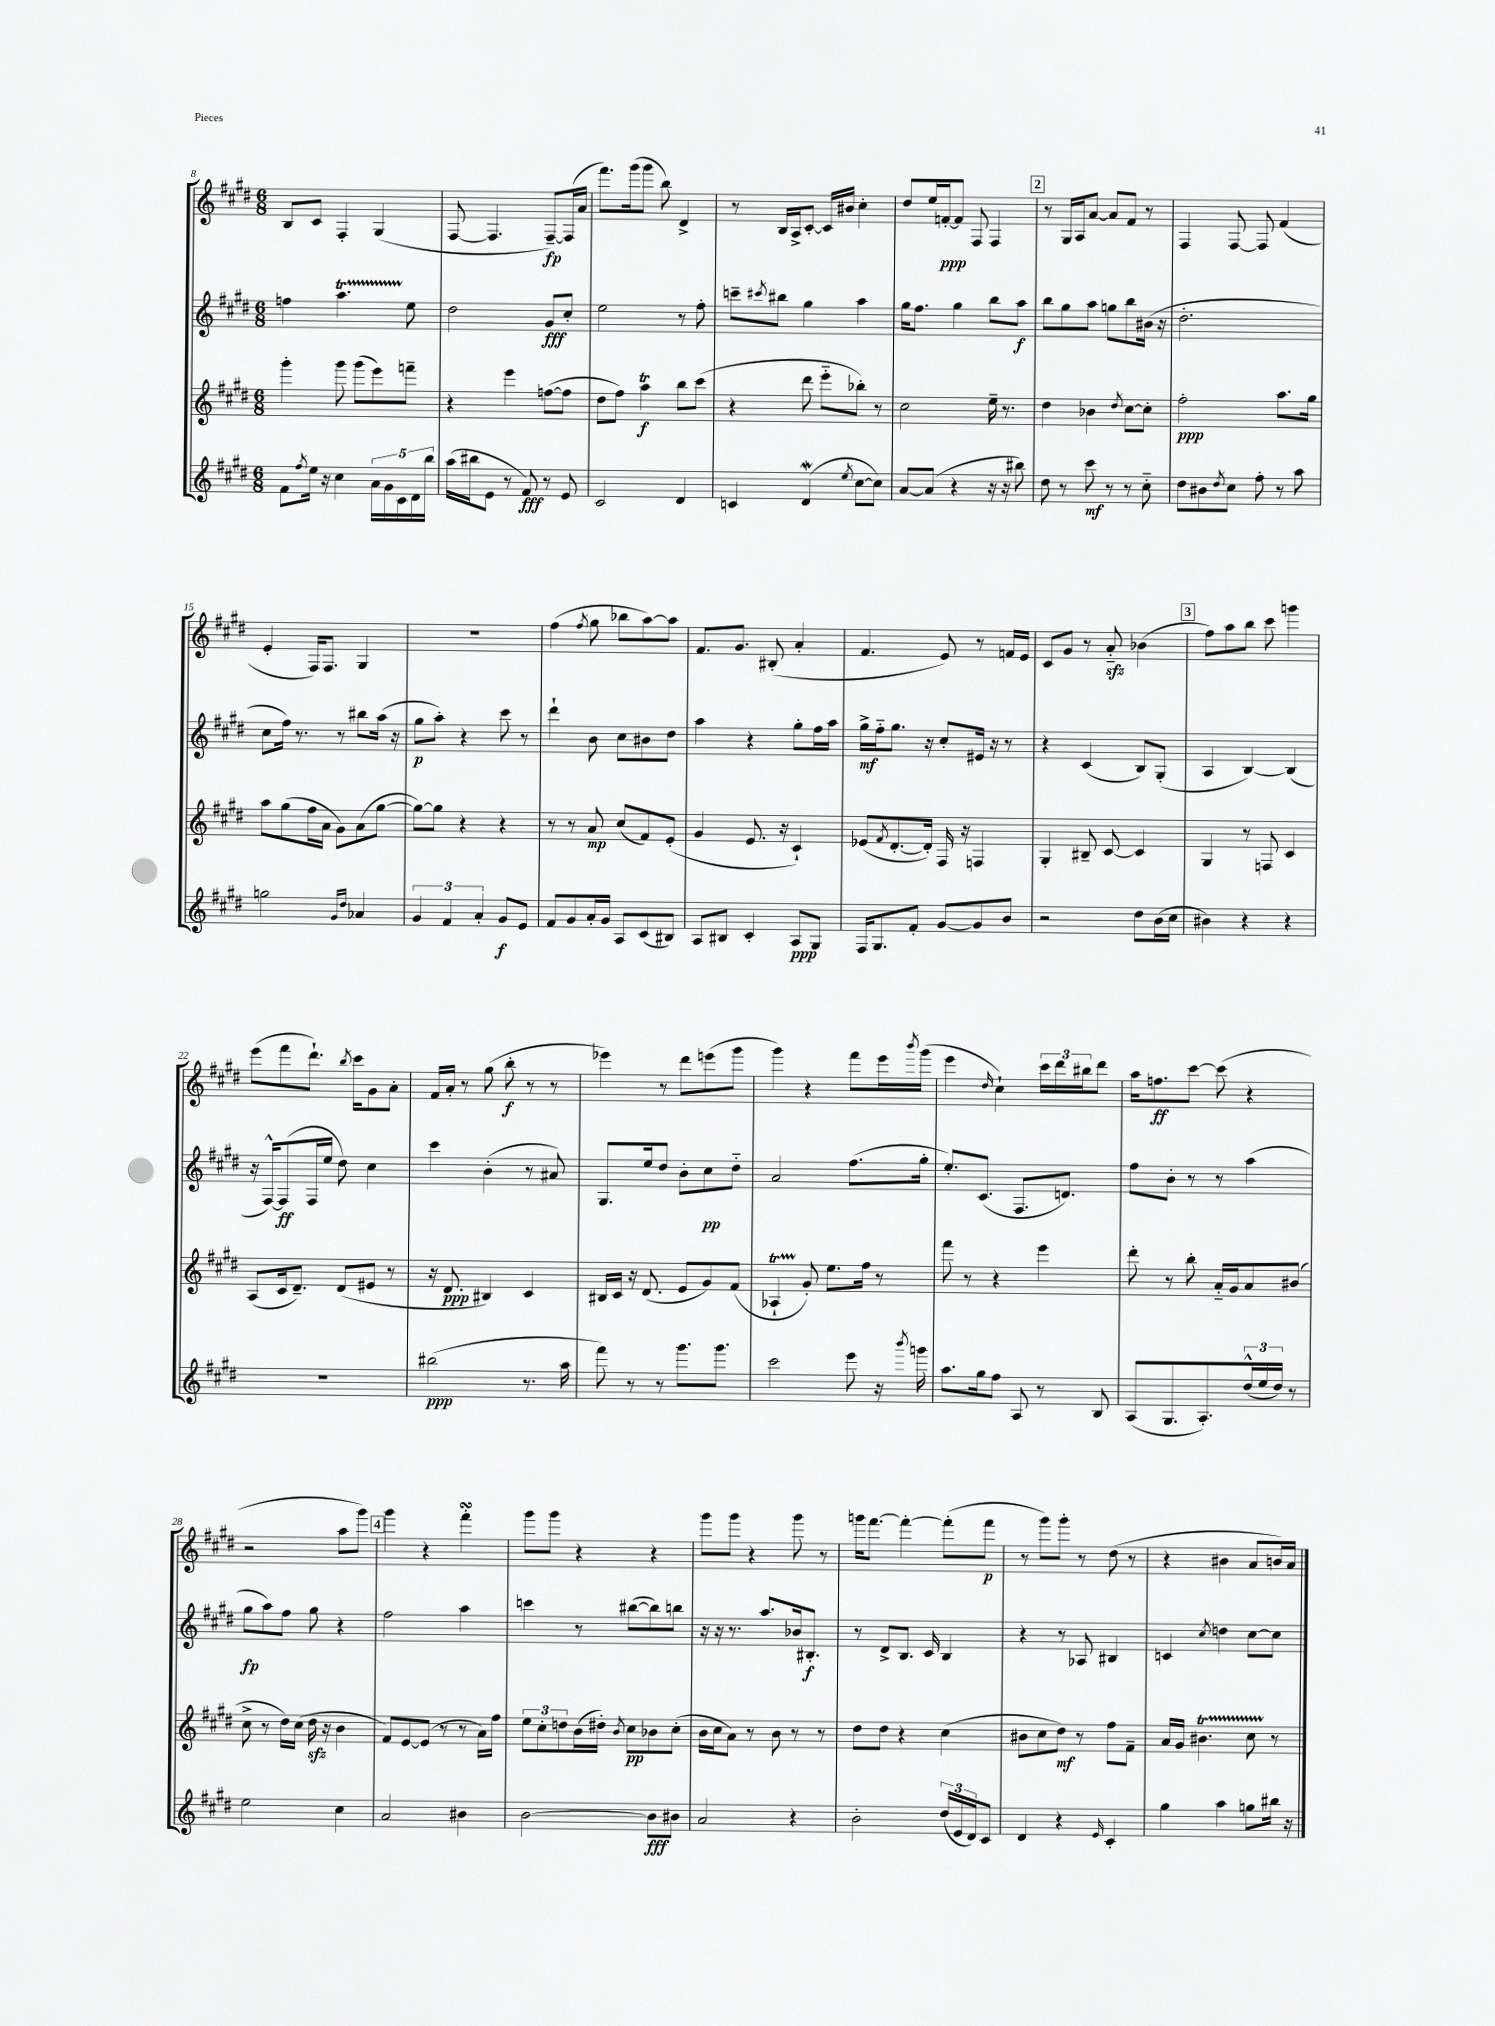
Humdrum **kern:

**kern	**dynam	**kern	**dynam	**kern	**dynam	**kern	**dynam
*part4	*part4	*part3	*part3	*part2	*part2	*part1	*part1
*staff4	*staff4	*staff3	*staff3	*staff2	*staff2	*staff1	*staff1
*clefG2	*	*clefG2	*	*clefG2	*	*clefG2	*
*k[f#c#g#d#]	*	*k[f#c#g#d#]	*	*k[f#c#g#d#]	*	*k[f#c#g#d#]	*
*M6/8	*	*M6/8	*	*M6/8	*	*M6/8	*
=8	=8	=8	=8	=8	=8	=8	=8
8f#\L	.	4ggg#'\	.	4ffn\	.	8B/L	.
8qff#/	.	.	.	.	.	.	.
16ee\Jk	.	.	.	.	.	8c#/J	.
16r	.	.	.	.	.	.	.
4cc#\	.	8ggg#\	.	4.aaT\	.	4F#'/	.
.	.	(8ggg#\L	.	.	.	.	.
20a\LL	.	8eee\)	.	.	.	(4G#/	.
20g#\	.	.	.	.	.	.	.
20c#\	.	.	.	.	.	.	.
.	.	8fffn~\J	.	8ee\	.	.	.
20d#\	.	.	.	.	.	.	.
20bb\JJ	.	.	.	.	.	.	.
=9	=9	=9	=9	=9	=9	=9	=9
(16aa\LL	.	4r	.	2dd#\	.	[8F#/	.
16bb#X\J	.	.	.	.	.	.	.
8e\J	.	.	.	.	.	4.F#/]	.
8r	.	4eee\	.	.	.	.	.
8f#/)	fff	.	.	.	.	.	.
8r	.	([8ffn\L	.	8g#/L	fff	[8F#~/L)	fp
8e/	.	8ff\J]	.	8cc#'/J	.	(16F#/L]	.
.	.	.	.	.	.	16a/JJ	.
=10	=10	=10	=10	=10	=10	=10	=10
2c#/	.	8dd#\L	.	2ee\	.	8.fff#\L)	.
.	.	8ff#\J)	.	.	.	.	.
.	.	.	.	.	.	(16ggg#\k	.
.	.	4aaT\	f	.	.	8ggg#\J	.
.	.	.	.	.	.	8bb\)	.
4d#/	.	8bb\L	.	8r	.	4d#^/	.
.	.	(8ccc#\J	.	8ff#'\	.	.	.
=11	=11	=11	=11	=11	=11	=11	=11
4cn/	.	4r	.	8cccn~\L	.	8r	.
.	.	.	.	8qccc#X/	.	.	.
.	.	.	.	8bb#X\J	.	16B/LL	.
.	.	.	.	.	.	16A^/J	.
(4d#W/	.	8ddd#\	.	4gg#\	.	[8c#'/J	.
.	.	8eee\L	.	.	.	16c#/LL]	.
.	.	.	.	.	.	16b#X/JJ	.
8qee/	.	.	.	.	.	.	.
[8cc#\L	.	8bb-X'\J)	.	4aa\	.	4cc#'\	.
8cc#\J])	.	8r	.	.	.	.	.
=12	=12	=12	=12	=12	=12	=12	=12
[8a/L	.	2cc#\	.	16gg#\KL	.	8dd#/L	.
.	.	.	.	8.ff#\J	.	.	.
(8a/J]	.	.	.	.	.	16ee/L	.
.	.	.	.	.	.	[16fn'/J	ppp
4r	.	.	.	4gg#\	.	8f/J]	.
.	.	.	.	.	.	8F#/	.
16r	.	16ee~\	.	8bb\L	.	4F#/	.
16r	.	8.r	.	.	.	.	.
8bb#X\)	.	.	.	8aa\J	f	.	.
!!LO:REH:place=s1:t=2
=13	=13	=13	=13	=13	=13	=13	=13
8dd#\	.	4dd#\	.	8bb\L	.	8r	.
8r	.	.	.	8gg#\	.	16G#/LL	.
.	.	.	.	.	.	16A/J	.
8ccc#\	mf	4b-X\	.	8aa\J	.	[8a/J	.
8r	.	.	.	8ggn\L	.	8a/L]	.
.	.	8qdd#/	.	.	.	.	.
8r	.	[8cc#\L	.	8bb\	.	8f#/J	.
8cc#\	.	8cc#'\J]	.	(16b#X\Jk	.	8r	.
.	.	.	.	16r	.	.	.
=14	=14	=14	=14	=14	=14	=14	=14
8dd#\L	.	2ff#'\	ppp	2.dd#'\	.	4F#/	.
8b#X\	.	.	.	.	.	.	.
8qdd#/	.	.	.	.	.	.	.
8cc#\J	.	.	.	.	.	[8F#/	.
8ff#'\	.	.	.	.	.	8F#/]	.
8r	.	8.aa\L	.	.	.	(4f#/	.
8aa\	.	.	.	.	.	.	.
.	.	16gg#\Jk	.	.	.	.	.
!!LO:LB:g=z
=15	=15	=15	=15	=15	=15	=15	=15
2ggn\	.	8aa\L	.	8cc#\L	.	4e'/	.
.	.	(8gg#\	.	16ff#\Jk)	.	.	.
.	.	.	.	8.r	.	.	.
.	.	16ff#\L	.	.	.	16F#/KL)	.
.	.	16a\JJ	.	.	.	8.F#/J	.
.	.	8g#\L)	.	8r	.	.	.
16qqg#/LL	.	.	.	.	.	.	.
16qqdd#/JJ	.	.	.	.	.	.	.
4a-X/	.	(8a\	.	8bb#X\L	.	4G#/	.
.	.	[8gg#\J	.	(16aa\Jk	.	.	.
.	.	.	.	16r	.	.	.
=16	=16	=16	=16	=16	=16	=16	=16
6g#/	.	8gg#\L_)	.	8gg#\L	p	2.r	.
.	.	8gg#\J]	.	8aa'\J)	.	.	.
6f#/	.	.	.	.	.	.	.
.	.	4r	.	4r	.	.	.
6a'/	.	.	.	.	.	.	.
8g#/L	f	4r	.	8ccc#\	.	.	.
8e/J	.	.	.	8r	.	.	.
=17	=17	=17	=17	=17	=17	=17	=17
8f#/L	.	8r	.	4ddd#`\	.	(4ff#\	.
8g#/	.	8r	.	.	.	.	.
.	.	.	.	.	.	8qff#/	.
16a'/L	.	8a/	mp	8b\	.	8gg#\	.
16g#/JJ	.	.	.	.	.	.	.
8A/L	.	(8cc#/L	.	8cc#\L	.	8bb-X\L	.
(8c#/	.	8f#/)	.	8b#X\	.	[8aa\)	.
8B#X/J)	.	(8e'/J	.	8dd#\J	.	8aa\J]	.
=18	=18	=18	=18	=18	=18	=18	=18
8A/L	.	4g#/	.	4aa\	.	8.f#/L	.
8B#X/J	.	.	.	.	.	.	.
.	.	.	.	.	.	8.g#/J	.
4c#'/	.	8.e/	.	4r	.	.	.
.	.	.	.	.	.	(8B#X'/	.
.	.	16r	.	.	.	.	.
8A/L	ppp	4c#`/)	.	8gg#'\L	.	4a'/	.
8G#/J	.	.	.	16ff#\L	.	.	.
.	.	.	.	16aa\JJ	.	.	.
=19	=19	=19	=19	=19	=19	=19	=19
16F#/KL	.	(8e-X/L	.	16gg#^\LL	mf	4.f#/	.
8.G#/	.	.	.	16ff#\J	.	.	.
.	.	8qf#/	.	.	.	.	.
.	.	[8.d#'/	.	8.gg#\J	.	.	.
8f#'/J	.	.	.	.	.	.	.
.	.	16d#'/Jk])	.	16r	.	.	.
[8g#/L	.	16F#/	.	8cc#'/L	.	8e/)	.
.	.	16r	.	.	.	.	.
8g#/]	.	4Fn/	.	16e#X/Jk	.	8r	.
.	.	.	.	16r	.	.	.
8b/J	.	.	.	8r	.	16fn/LL	.
.	.	.	.	.	.	16e/JJ	.
=20	=20	=20	=20	=20	=20	=20	=20
2r	.	4G#'/	.	4r	.	8c#/L	.
.	.	.	.	.	.	8g#/J	.
.	.	8B#X~/	.	(4c#/	.	8r	.
.	.	[8c#/	.	.	.	8azz/	.
8dd#\L	.	4c#/]	.	8B/L)	.	(4b-X\	.
(16b\L	.	.	.	(8G#'/J	.	.	.
16cc#\JJ	.	.	.	.	.	.	.
!!LO:REH:place=s1:t=3
=21	=21	=21	=21	=21	=21	=21	=21
4b#X\)	.	4G#/	.	4A/	.	8ff#\L)	.
.	.	.	.	.	.	8aa\	.
4r	.	8r	.	[4B/)	.	8bb\J	.
.	.	8Fn/	.	.	.	8ccc#\	.
4r	.	4c#/	.	(4B/]	.	4gggn\	.
!!LO:LB:g=z
=22	=22	=22	=22	=22	=22	=22	=22
2.r	.	(8A/L	.	16r	.	(8eee\L	.
.	.	.	.	[16F#^^/KL)	.	.	.
.	.	16c#/k	.	(8F#/]	ff	8fff#\	.
.	.	8.d#~/J)	.	.	.	.	.
.	.	.	.	16F#/L	.	8.ddd#`\J)	.
.	.	.	.	16ee/JJ	.	.	.
.	.	(8d#/L	.	8dd#\)	.	.	.
.	.	.	.	.	.	8qbb/	.
.	.	.	.	.	.	16ccc#\KL	.
.	.	8e#X/J	.	4cc#\	.	8g#\	.
.	.	8r	.	.	.	8a'\J	.
=23	=23	=23	=23	=23	=23	=23	=23
(2bb#X\	ppp	16r	.	4ccc#\	.	16f#/LL	.
.	.	8.d#/	ppp	.	.	16a'/JJ	.
.	.	.	.	.	.	8r	.
.	.	4B#X/)	.	(4b'\	.	(8gg#\	.
.	.	.	.	.	.	8bb'\	f
8.r	.	4c#/	.	8r	.	8r	.
.	.	.	.	8a#X/)	.	8r	.
16aa\	.	.	.	.	.	.	.
=24	=24	=24	=24	=24	=24	=24	=24
8fff#\)	.	16B#X/LL	.	8.G#/L	.	4eee-X\)	.
.	.	16c#/JJ	.	.	.	.	.
8r	.	16r	.	.	.	.	.
.	.	(8.d#/	.	16ee/k	.	.	.
8r	.	.	.	8dd#/J	.	8r	.
8.ggg#\L	.	8e/L	.	8b'\L	.	8ddd#\L	.
.	.	8g#/)	.	8cc#\	pp	(8eeen\	.
8.ggg#\J	.	.	.	.	.	.	.
.	.	(8f#/J	.	8dd#\J	.	8ggg#\J	.
=25	=25	=25	=25	=25	=25	=25	=25
2ccc#\	.	4A-XT`/	.	2a/	.	4ggg#\)	.
.	.	8g#'/)	.	.	.	4r	.
.	.	8.ee\L	.	.	.	.	.
8eee\	.	.	.	(8.ff#\L	.	8fff#\L	.
.	.	16ff#\Jk	.	.	.	.	.
16r	.	8r	.	.	.	16eee\L	.
8qbbb/	.	.	.	.	.	8qbbb/	.
16gggn\	.	.	.	16gg#'\Jk	.	(16ggg#\JJ	.
=26	=26	=26	=26	=26	=26	=26	=26
8.aa\L	.	8fff#\	.	8.ee'/L)	.	4eee\	.
.	.	8r	.	.	.	.	.
16gg#\k	.	.	.	(8.c#/J	.	.	.
.	.	.	.	.	.	16qqdd#/	.
8ff#\J	.	4r	.	.	.	4cc#`\)	.
8A/	.	.	.	8.F#/L	.	.	.
8r	.	4eee\	.	.	.	24ccc#\LL	.
.	.	.	.	.	.	24ddd#\	.
.	.	.	.	8.dn/J)	.	.	.
.	.	.	.	.	.	24bb#X\J	.
8B/	.	.	.	.	.	8ddd#\J	.
=27	=27	=27	=27	=27	=27	=27	=27
(8A/L	.	8ddd#'\	.	8ff#\L	.	16aa\KL	.
.	.	.	.	.	.	8.ffn\	ff
8.G#/	.	8r	.	8b'\J	.	.	.
.	.	8bb'\	.	8r	.	[8ccc#\J	.
8.A'/)	.	.	.	.	.	.	.
.	.	16a/LL	.	8r	.	(8ccc#\]	.
.	.	16g#/J	.	.	.	.	.
(24dd#^^/L	.	8a/	.	(4aa\	.	4r	.
24ee/	.	.	.	.	.	.	.
24dd#/JJ)	.	.	.	.	.	.	.
8r	.	(8b#X/J	.	.	.	.	.
!!LO:LB:g=z
=28	=28	=28	=28	=28	=28	=28	=28
2ee\	.	8cc#^\	.	8gg#\L	fp	2r	.
.	.	8r	.	8aa\)	.	.	.
.	.	16dd#\LL)	.	8ff#\J	.	.	.
.	.	(16cc#\JJ	.	.	.	.	.
.	.	16dd#zz\	.	8gg#\	.	.	.
.	.	16r	.	.	.	.	.
4cc#\	.	4b\	.	4r	.	8aa\L	.
.	.	.	.	.	.	8ggg#\J)	.
!!LO:REH:place=s1:t=4
=29	=29	=29	=29	=29	=29	=29	=29
2a/	.	8f#/L)	.	2ff#\	.	4ggg#\	.
.	.	[8e/	.	.	.	.	.
.	.	(8e/J]	.	.	.	4r	.
.	.	8r	.	.	.	.	.
4b#X\	.	8r	.	4aa\	.	4fff#sSSS'\	.
.	.	16a\LL)	.	.	.	.	.
.	.	16ff#\JJ	.	.	.	.	.
=30	=30	=30	=30	=30	=30	=30	=30
[2b\	.	12ee\L	.	4cccn\	.	8ggg#\L	.
.	.	12cc#'\	.	.	.	.	.
.	.	.	.	.	.	8ggg#\J	.
.	.	12ddn\	.	.	.	.	.
.	.	(16b\L	.	8r	.	4r	.
.	.	16dd#X'\JJ)	.	.	.	.	.
.	.	8qb/	.	.	.	.	.
.	.	8cc#\L	pp	([8bb#X\L	.	.	.
8b\L]	fff	8b-X\	.	8bb#\])	.	4r	.
8b#X\J	.	(8cc#'\J	.	8bbn\J	.	.	.
=31	=31	=31	=31	=31	=31	=31	=31
2a/	.	16b\LL	.	16r	.	8ggg#\L	.
.	.	16cc#\J	.	16r	.	.	.
.	.	8a\J)	.	8.r	.	8ggg#\J	.
.	.	8r	.	.	.	4r	.
.	.	.	.	8.aa/L	.	.	.
.	.	8b\	.	.	.	.	.
4r	.	8r	.	16b-X/k	.	8ggg#\	.
.	.	.	.	8.B#X'/J	f	.	.
.	.	8r	.	.	.	8r	.
=32	=32	=32	=32	=32	=32	=32	=32
2b'\	.	8dd#\L	.	8r	.	16gggn\KL	.
.	.	.	.	.	.	[8.fff#\J	.
.	.	8dd#\J	.	8d#^/L	.	.	.
.	.	4r	.	8.B/J	.	4fff#'\_	.
.	.	.	.	16c#/	.	.	.
(24dd#/LL	.	(4cc#\	.	4B/	.	(8fff#'\L]	.
24e/	.	.	.	.	.	.	.
24d#/J)	.	.	.	.	.	.	.
8c#/J	.	.	.	.	.	8fff#\J	p
=33	=33	=33	=33	=33	=33	=33	=33
4d#/	.	8b#X\L	.	4r	.	8r	.
.	.	8cc#\	.	.	.	8ggg#\L)	.
4r	.	8dd#\J)	mf	8r	.	8ggg#'\J	.
.	.	8r	.	8A-X/	.	8r	.
16qqe/	.	.	.	.	.	.	.
4c#'/	.	8ff#\L	.	4B#X/	.	(8dd#\	.
.	.	8f#~\J	.	.	.	8r	.
=34	=34	=34	=34	=34	=34	=34	=34
4gg#\	.	16a/LL	.	4cn/	.	4r	.
.	.	16g#/JJ	.	.	.	.	.
.	.	4.b#Xt\	.	.	.	.	.
.	.	.	.	8qcc#/	.	.	.
4aa\	.	.	.	4ddn\	.	4b#X\	.
8ggn\L	.	8cc#TTT\	.	[8cc#\L	.	8a/L	.
16bb#X\Jk	.	8r	.	8cc#\J]	.	16bn/L)	.
16r	.	.	.	.	.	16a/JJ	.
==	==	==	==	==	==	==	==
*-	*-	*-	*-	*-	*-	*-	*-
